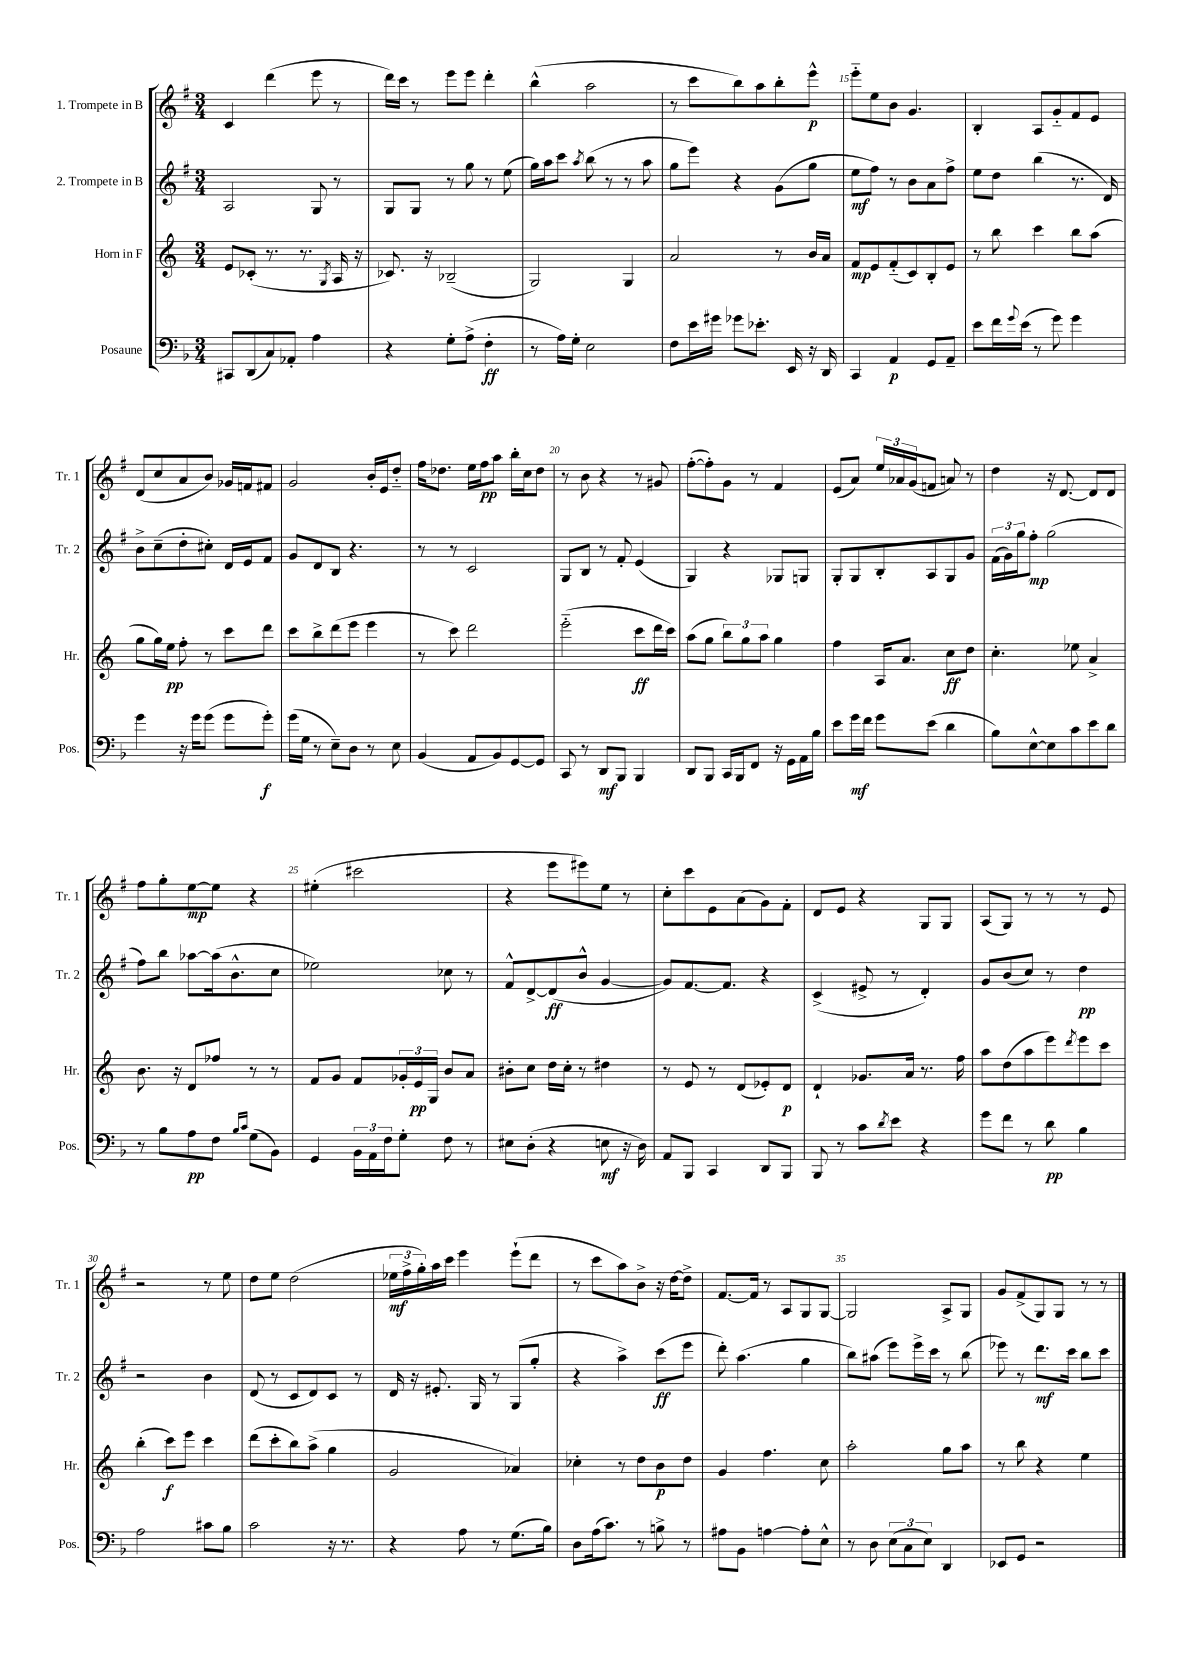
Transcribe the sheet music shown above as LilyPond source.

<<
\new StaffGroup <<
\new Staff = "s0" \with { instrumentName = "1. Trompete in B" shortInstrumentName = "Tr. 1" } {
    \clef treble \key g \major \numericTimeSignature \time 3/4
    c'4 d'''4( e'''8 r8 |
    d'''16) c'''16 r8 e'''8 e'''8 d'''4-. |
    b''4-^( a''2 |
    r8 c'''8 b''8) a''8 b''8-. e'''8-^\p |
    e'''8-_ e''8 b'8 g'4. |
    b4-. a8 g'8-_ fis'8 e'8 |
    d'8( c''8 a'8 b'8) ges'16 f'16 fis'8 |
    g'2 b'16-. e'16 d''8-_ |
    fis''16 des''8. e''16 fis''16\pp a''8 b''16-. c''16 des''8 |
    r8 b'8 r4 r8 gis'8 |
    fis''8~-.( fis''8-.) g'8 r8 fis'4 |
    e'8( a'8) \tuplet 3/2 { e''16 aes'16 g'16( } f'8 a'8) r8 |
    d''4 r16 d'8.~ d'8 d'8 |
    fis''8 g''8-. e''8~\mp e''8 r4 |
    eis''4-.( cis'''2 |
    r4 e'''8 eis'''8) e''8 r8 |
    c''8-. c'''8 e'8 a'8( g'8) fis'8-. |
    d'8 e'8 r4 g8 g8 |
    a8( g8) r8 r8 r8 e'8 |
    r2 r8 e''8 |
    d''8 e''8 d''2( |
    \tuplet 3/2 { ees''16\mf fis''16-> g''16-.) } a''16 c'''16 e'''4 e'''8-!( d'''8 |
    r8 c'''8 a''8) b'8-> r16 d''16~ d''8-> |
    fis'8.~ fis'16 r8 a8 g8 g8~ |
    g2 a8-> g8 |
    g'8 fis'8->( g8) g8 r8 r8 \bar "|." |
}
\new Staff = "s1" \with { instrumentName = "2. Trompete in B" shortInstrumentName = "Tr. 2" } {
    \clef treble \key g \major \numericTimeSignature \time 3/4
    a2 g8 r8 |
    g8 g8 r8 g''8 r8 e''8( |
    g''16) a''16 c'''8 \acciaccatura { a''8 } b''8( r8 r8 a''8 |
    g''8 e'''8) r4 g'8( g''8 |
    e''8\mf fis''8) r8 b'8 a'8 fis''8-> |
    e''8 d''8 b''4( r8. d'16) |
    b'8-> c''8--( d''8-. cis''8-.) d'16 e'16 fis'8 |
    g'8 d'8 b8 r4. |
    r8 r8 c'2 |
    g8 b8 r8 fis'8-. e'4( |
    g4) r4 ges8 g8 |
    g8-. g8 b8-. a8 g8 g'8 |
    \tuplet 3/2 { fis'16( g'16) g''16 } fis''8-.\mp g''2( |
    fis''8) b''8 aes''8~ aes''16( b'8.-^ c''8 |
    ees''2) ces''8 r8 |
    fis'8-^ d'8~-> d'8\ff( b'8-^ g'4~ |
    g'8) fis'8.~ fis'8. r4 |
    c'4->( eis'8-> r8 d'4-.) |
    g'8 b'8( c''8) r8 d''4\pp |
    r2 b'4 |
    d'8( r8 c'8 d'8) c'8 r8 |
    d'16 r16 eis'8.-. g16 r8 g8( g''8-. |
    r4 a''4->) c'''8\ff( e'''8 |
    d'''8-.) a''4.( g''4 |
    b''8) ais''8( e'''8) e'''16-> c'''16 r8 b''8( |
    ees'''8) r8 d'''8.\mf c'''16 b''8 c'''8 \bar "|." |
}
\new Staff = "s2" \with { instrumentName = "Horn in F" shortInstrumentName = "Hr." } {
    \clef treble \key c \major \numericTimeSignature \time 3/4
    e'8 ces'8-.( r8. r8. \acciaccatura { g8 } a16 r16 |
    ces'8.) r16 bes2--( |
    g2) g4 |
    a'2 r8 b'16 a'16 |
    f'8\mp e'8 f'8-_( c'8) b8-. e'8 |
    r8 b''8 c'''4 b''8 a''8( |
    g''8 g''16) e''16\pp f''8-. r8 c'''8 d'''8 |
    c'''8 b''8-> d'''8( e'''8 e'''4 |
    r8 c'''8) d'''2 |
    e'''2-_( c'''8\ff d'''16 c'''16) |
    a''8( g''8 \tuplet 3/2 { b''8) g''8 a''8 } g''4 |
    f''4 a16 a'8. c''8\ff d''8 |
    c''4.-. ees''8 a'4-> |
    b'8. r16 d'8 fes''8 r8 r8 |
    f'8 g'8 f'8 \tuplet 3/2 { ges'16-. e'16\pp g16 } b'8 a'8 |
    bis'8-. c''8 d''16 c''16-. r8 dis''4 |
    r8 e'8 r8 d'8( ees'8-.) d'8\p |
    d'4-! ges'8. a'16 r8. f''16 |
    a''8 d''8( a''8 e'''8) \acciaccatura { d'''8 } e'''8 c'''8 |
    b''4-.( c'''8\f) e'''8 c'''4 |
    d'''8( c'''8-. b''8) a''8->( g''4 |
    g'2 aes'4) |
    ces''4-. r8 d''8 b'8\p d''8 |
    g'4 f''4. c''8 |
    a''2-. g''8 a''8 |
    r8 b''8 r4 e''4 \bar "|." |
}
\new Staff = "s3" \with { instrumentName = "Posaune" shortInstrumentName = "Pos." } {
    \clef bass \key f \major \numericTimeSignature \time 3/4
    cis,8 d,8( c8) aes,8-. a4 |
    r4 g8-. a8->( f4-.\ff |
    r8 a16) g16-. e2 |
    f8 e'16 gis'16 ges'8 ees'8.-. e,16 r16 d,16 |
    c,4 a,4\p g,8 a,8-- |
    e'8 f'16 \appoggiatura { g'8 } e'16( r8 g'8) g'4 |
    g'4 r16 g'16 g'8( g'8 g'8-.\f) |
    g'16( g16 r8 e8--) d8 r8 e8 |
    bes,4( a,8 bes,8) g,8~ g,8 |
    c,8 r8 d,8\mf bes,,8 bes,,4 |
    d,8 bes,,8 c,16 bes,,16 f,8 r16 g,16 a,16 bes16 |
    e'8 g'16\mf f'16 g'8 e'8( d'4 |
    bes8) e8~-^ e8 c'8 e'8 d'8 |
    r8 bes8 a8\pp f8 \grace { bes16 c'16 } g8( bes,8) |
    g,4 \tuplet 3/2 { bes,16 a,16 f16 } g8-. f8 r8 |
    eis8 d8-.( r4 e8\mf r16 d16) |
    a,8 bes,,8 c,4 d,8 bes,,8 |
    bes,,8 r8 c'8 \acciaccatura { d'8 } e'8 r4 |
    g'8 f'8 r8 d'8\pp bes4 |
    a2 cis'8 bes8 |
    c'2 r16 r8. |
    r4 a8 r8 g8.( bes16) |
    d8 a16( c'8.) r8 b8-> r8 |
    ais8 bes,8 a4~ a8-. e8-^ |
    r8 d8 \tuplet 3/2 { e8( c8 e8) } d,4 |
    ees,8 g,8 r2 \bar "|." |
}
>>
>>
\layout { \context { \Score currentBarNumber = #11 \override BarNumber.break-visibility = ##(#f #t #t) barNumberVisibility = #(every-nth-bar-number-visible 5) } }
